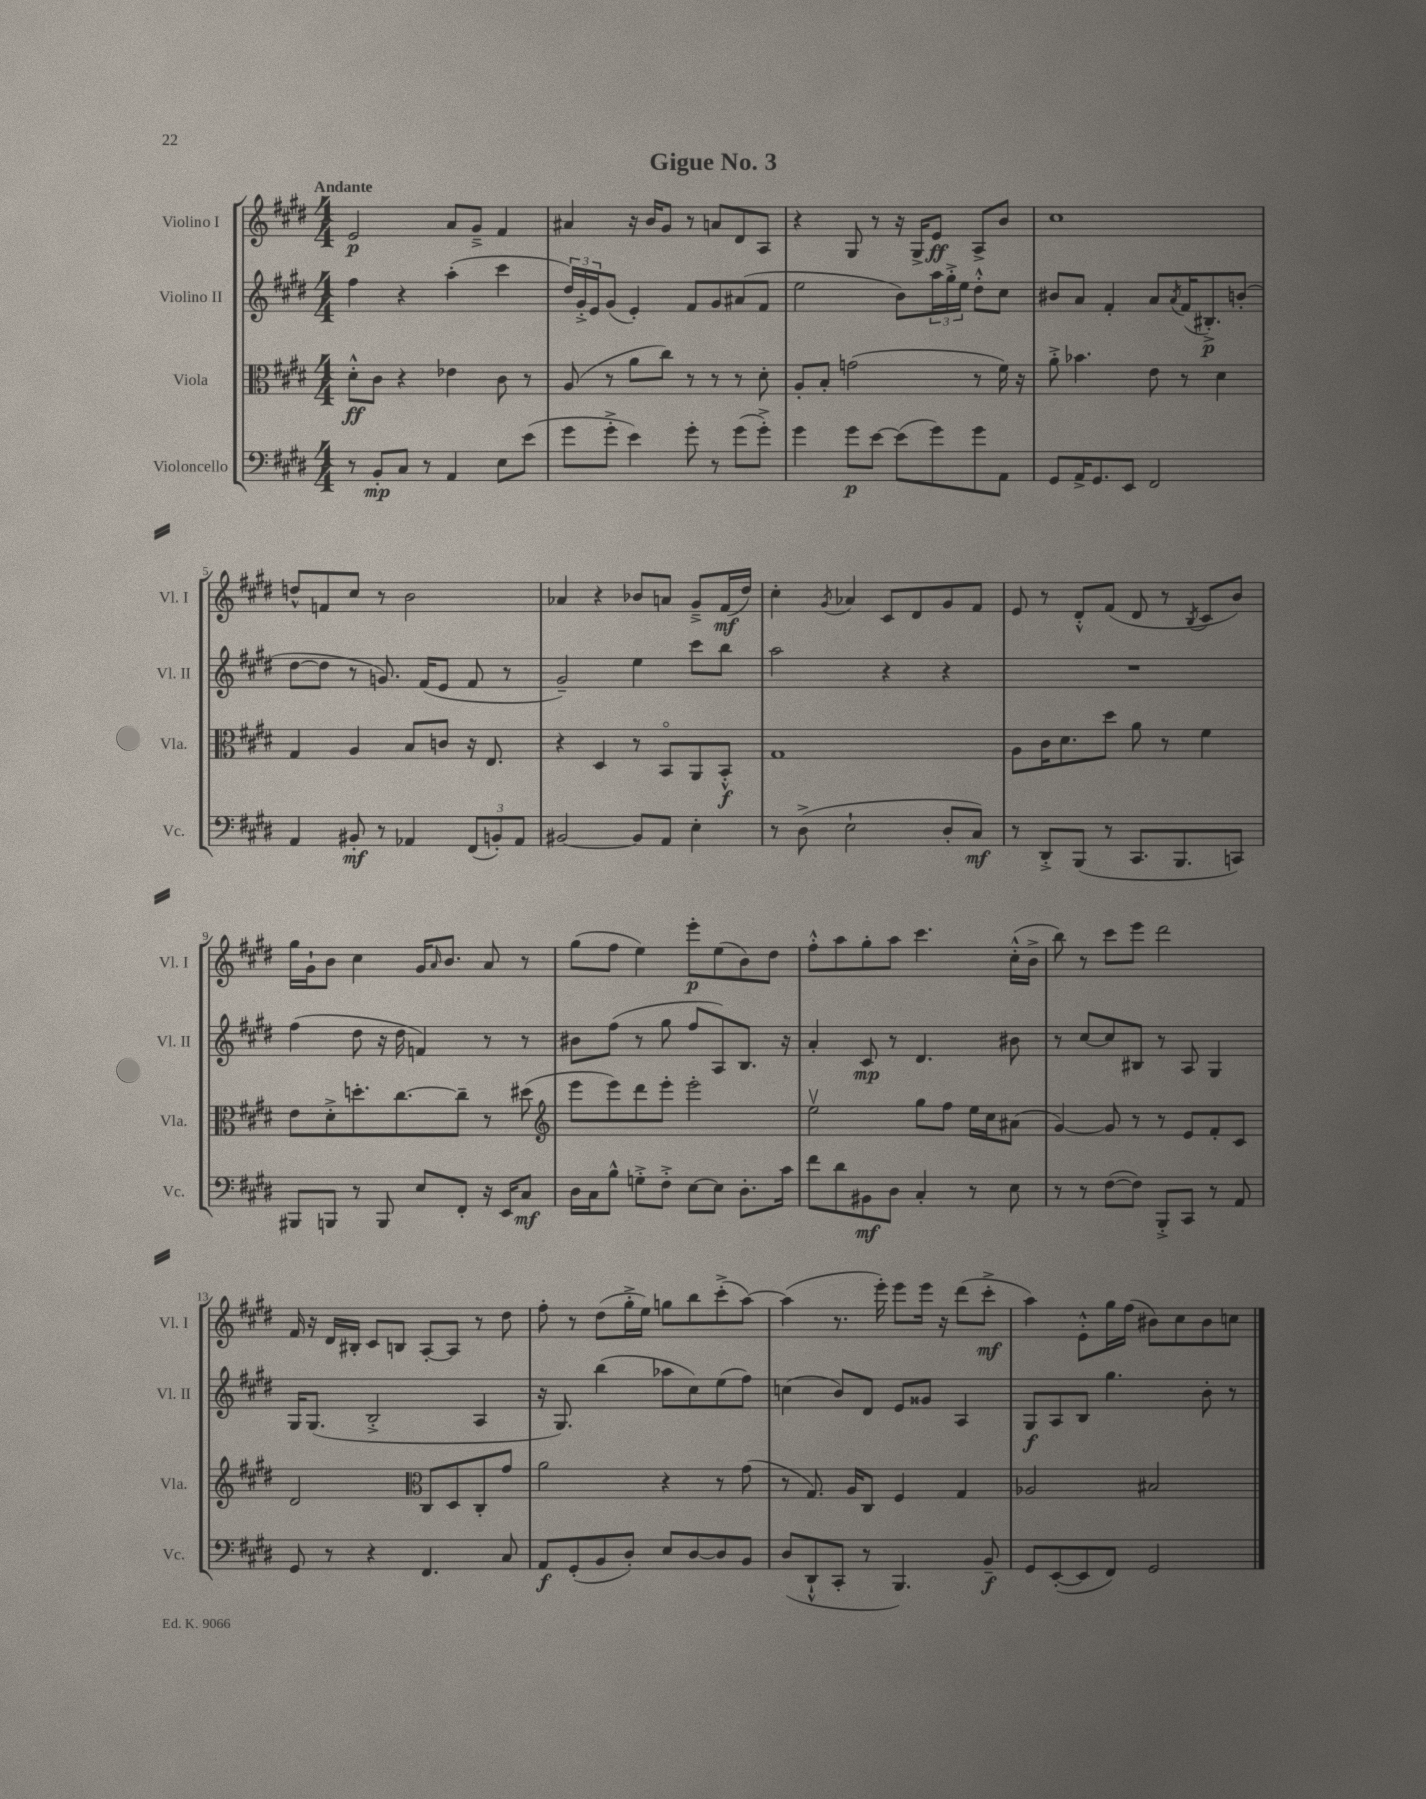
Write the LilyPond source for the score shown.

\header { title = "Gigue No. 3" }
<<
\new StaffGroup <<
\new Staff = "s0" \with { instrumentName = "Violino I" shortInstrumentName = "Vl. I" } {
    \clef treble \key e \major \numericTimeSignature \time 4/4 \tempo "Andante"
    e'2\p a'8 gis'8---> fis'4 |
    ais'4 r16 b'16 gis'8 r8 a'8 dis'8 a8 |
    r4 gis8 r8 r16 gis16-> e'8\ff a8-> b'8 |
    cis''1 |
    d''8-^ f'8 cis''8 r8 b'2 |
    aes'4 r4 bes'8 a'8 gis'8---> fis'16\mf( dis''16) |
    cis''4-. \acciaccatura { gis'8 } aes'4 cis'8 dis'8 gis'8 fis'8 |
    e'8 r8 dis'8-.-^ fis'8( dis'8 r8 \acciaccatura { b8 } cis'8 b'8) |
    gis''16 gis'16-! b'8 cis''4 gis'16 \grace { a'16 } b'8. a'8 r8 |
    gis''8( fis''8 e''4) e'''8-.\p e''8( b'8) dis''8 |
    fis''8-.-^ a''8 gis''8-. a''8 cis'''4. cis''16-.-^( b'16-> |
    b''8) r8 cis'''8 e'''8 dis'''2 |
    fis'16 r16 dis'16 bis16-. cis'8 b8 a8~-. a8 r8 dis''8 |
    fis''8-. r8 dis''8( gis''16-.-> e''16) g''8 b''8 cis'''8-.->( a''8~) |
    a''4( r8. e'''16-.) e'''8 e'''16 r16 dis'''8( cis'''8-.->\mf |
    a''4) e'8-.-^ gis''16 fis''16( bis'8) cis''8 bis'8 c''8 \bar "|." |
}
\new Staff = "s1" \with { instrumentName = "Violino II" shortInstrumentName = "Vl. II" } {
    \clef treble \key e \major \numericTimeSignature \time 4/4
    fis''4 r4 a''4-.( cis'''4 |
    \tuplet 3/2 { dis''16) gis'16-.-> e'16 } gis'8( e'4-.) fis'8 gis'8 ais'8( fis'8 |
    e''2 b'8) \tuplet 3/2 { a''16 gis''16-.-> e''16 } dis''8-.-^ cis''8 |
    bis'8 a'8 fis'4-. a'8 \acciaccatura { a'8 } fis'16( bis8.-.->\p) b'8-.( |
    dis''8~ dis''8 r8 g'8.) fis'16( e'8 fis'8 r8 |
    gis'2--) e''4 cis'''8 b''8 |
    a''2 r4 r4 |
    R1 |
    fis''4( dis''8 r16 dis''16 f'4) r8 r8 |
    bis'8 fis''8( r8 gis''8 fis''8 a8) b8. r16 |
    a'4-. cis'8\mp r8 dis'4. bis'8 |
    r8 cis''8~ cis''8 bis8 r8 a8 gis4 |
    gis16 gis8.( b2-.-> a4 |
    r16 gis8.) b''4( aes''8 cis''8) e''8( fis''8) |
    c''4( b'8) dis'8 e'8 gisis'8 a4 |
    gis8\f a8 b8 gis''4. b'8-. r8 \bar "|." |
}
\new Staff = "s2" \with { instrumentName = "Viola" shortInstrumentName = "Vla." } {
    \clef alto \key e \major \numericTimeSignature \time 4/4
    dis'8-.-^\ff cis'8 r4 ees'4 cis'8 r8 |
    a8( r8 a'8 cis''8) r8 r8 r8 dis'8-. |
    a8-. b8-. g'2( r8 fis'16) r16 |
    a'8-.-> bes'4. e'8 r8 dis'4 |
    gis4 a4 b8 c'8 r16 e8. |
    r4 dis4 r8 b,8\flageolet a,8 b,8-.-^\f |
    gis1 |
    a8 cis'16 dis'8. dis''8 a'8 r8 fis'4 |
    e'8 dis'8-.-> d''8.-. cis''8.~ cis''8-- r8 dis''8( |
    \clef treble e'''8 e'''8) dis'''8 e'''8-. e'''2-. |
    e''2\upbow gis''8 fis''8 e''16 cis''16 ais'8( |
    gis'4~) gis'8 r8 r8 e'8 fis'8-. cis'8 |
    dis'2 \clef alto cis8 dis8 cis8-. gis'8 |
    a'2 r4 r8 gis'8( |
    r8 gis8.) a16 cis8 fis4 gis4 |
    aes2 bis2 \bar "|." |
}
\new Staff = "s3" \with { instrumentName = "Violoncello" shortInstrumentName = "Vc." } {
    \clef bass \key e \major \numericTimeSignature \time 4/4
    r8 b,8-.\mp cis8 r8 a,4 e8 e'8( |
    gis'8 gis'8-.-> e'4) gis'8-. r8 gis'8( gis'8-.->) |
    gis'4 gis'8\p e'8~ e'8( gis'8) gis'8 a,8 |
    gis,8 a,16-> gis,8. e,8 fis,2 |
    a,4 bis,8-.\mf r8 aes,4 \tuplet 3/2 { fis,8( b,8-.) aes,8 } |
    bis,2~ bis,8 a,8 e4-. |
    r8 dis8->( e2-! dis8-. cis8\mf) |
    r8 dis,8-.-> b,,8( r8 cis,8. b,,8. c,8) |
    bis,,8 b,,8 r8 b,,8 e8 fis,8-. r16 e,16 cis8\mf |
    dis16 cis16 b8-^ g8-.-> fis8-.-> e8~ e8 dis8.-. cis'16 |
    fis'8 dis'8 bis,8\mf dis8 cis4-. r8 e8 |
    r8 r8 fis8~( fis8) b,,8-.-> cis,8 r8 a,8 |
    gis,8 r8 r4 fis,4. cis8 |
    a,8\f gis,8-.( b,8 dis8-.) e8 dis8~ dis8 b,8 |
    dis8( dis,8-!-^ cis,8-. r8 b,,4.) b,8--\f |
    gis,8 e,8~-.( e,8 fis,8) gis,2 \bar "|." |
}
>>
>>
